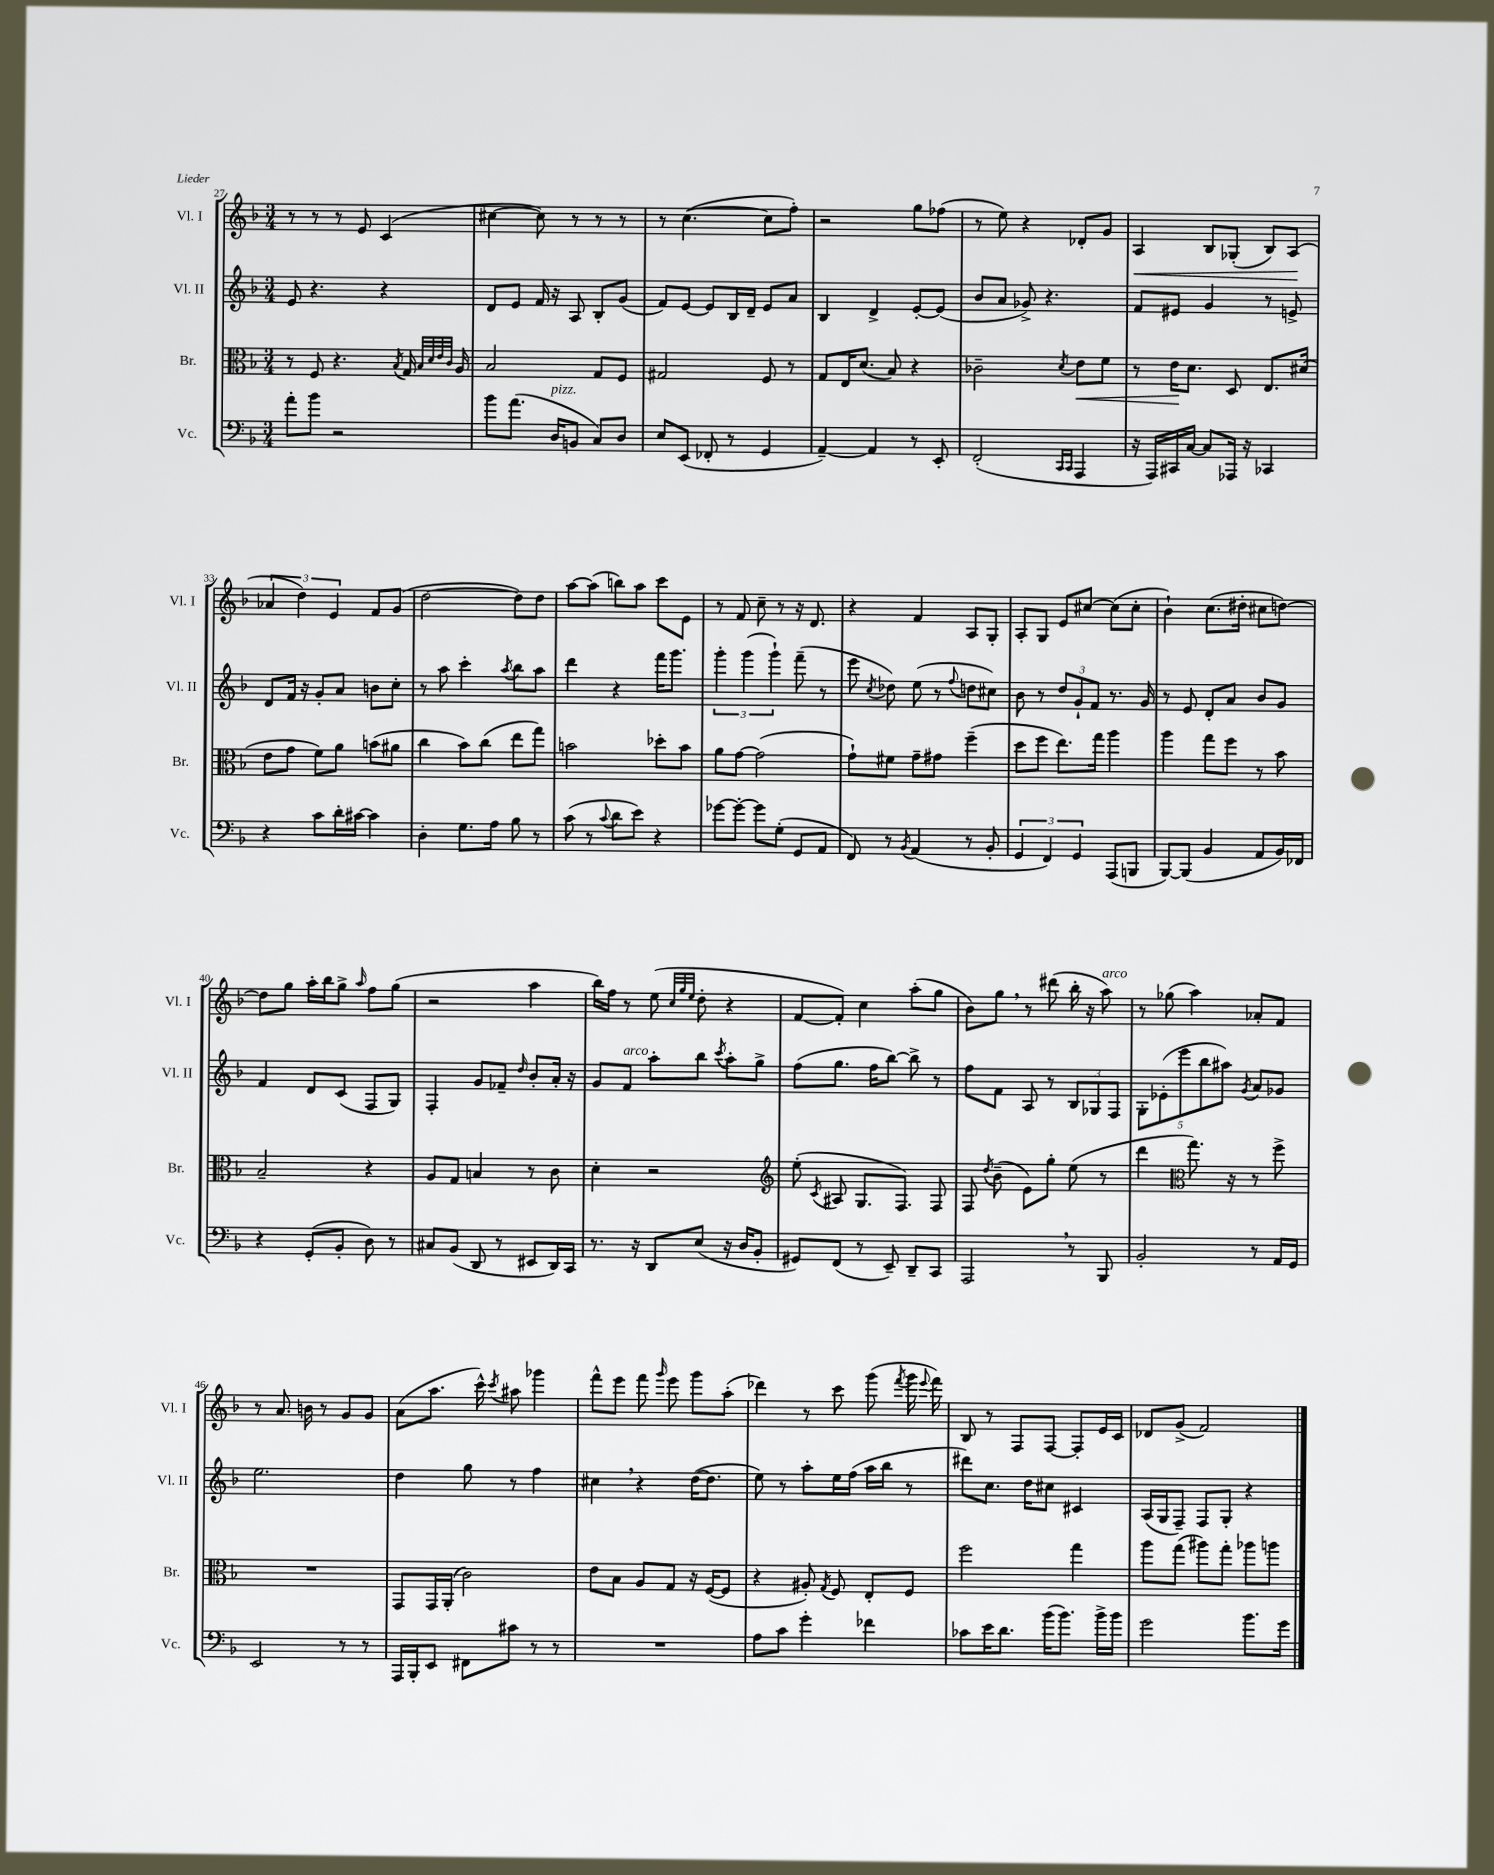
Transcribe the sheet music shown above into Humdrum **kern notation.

**kern	**kern	**kern	**kern
*staff4	*staff3	*staff2	*staff1
*clefF4	*clefC3	*clefG2	*clefG2
*k[b-]	*k[b-]	*k[b-]	*k[b-]
*M3/4	*M3/4	*M3/4	*M3/4
8a'\L	8r	8e/	8r
8b-\J	8F/	4.r	8r
2r	4.r	.	8r
.	.	.	8e/
.	.	4r	(4c/
.	8qB-/	.	.
.	16G/	.	.
.	32qqB-/LLL	.	.
.	32qqd/	.	.
.	32qqe/	.	.
.	32qqc/JJJ	.	.
.	16A/	.	.
=	=	=	=
8b-\L	2B-/	8d/L	[4cc#\
(8.a\J	.	8e/J	.
.	.	16f/	8cc#\])
16D/LK	.	16r	.
8BB/J	.	8A/	8r
8C/L)	8G/L	8B-'/L	8r
8D/J	8F/J	(8g/J	8r
=	=	=	=
8E/L	2G#/	8f/L)	8r
(8EE/J	.	[8e/J	([4.cc\
8FF-'/	.	8e/]L	.
8r	.	16B-/L	.
.	.	16d~/JJ	.
4GG/	8F/	8e/L	8cc\]L
.	8r	8a/J	8ff'\J)
=	=	=	=
[4AA~/)	8G/L	4B-/	2r
.	16E/K	.	.
.	(8.d/J	.	.
4AA/]	.	4d^/	.
.	8B-/)	.	.
8r	4r	[8e'/L	8gg\L
8EE'/	.	(8e/]J	(8ff-\J
=	=	=	=
(2FF'/	2c-~\	8b-/L	8r
.	.	8a/J	8ee\)
.	.	8g-^/)	4r
.	.	4.r	.
16qqCC/LL	.	.	.
16qqCC/JJ	8qd/	.	.
4AAA/	8e\L	.	8d-'/L
.	8f\J	.	8g/J
=	=	=	=
16r	8r	8f/L	4A/
16AAA/LL)	.	.	.
16CC#/	16e\LK	8e#/J	.
[16C/JJ	8.d\J	.	.
8C/]L	.	4g/	8B-/L
16AAA-/Jk	8D/	.	(8G-'/J
16r	.	.	.
4CC-/	8.E/L	8r	8B-/L)
.	.	8e^/	(8A/J
.	(16d#/Jk	.	.
=	=	=	=
4r	8e\L	8d/L	6a-/
.	8g\J	16f/Jk	.
.	.	.	6dd\)
.	.	16r	.
8c\L	8f\L)	8g'/L	.
.	.	.	6e/
16d'\L	8a\J	8a/J	.
[16c#\JJ	.	.	.
4c#\]	(8b\L	8b\L	8f/L
.	8a#\J	8cc'\J	(8g/J
=	=	=	=
4D'\	4cc\	8r	[2dd\
.	.	8aa\	.
8.G\L	8b-\L)	4ccc'\	.
.	(8cc\J	.	.
16A\Jk	.	.	.
.	.	8qaa/	.
8B-\	8ee\L	8bb-\L	8dd\]L)
8r	8gg\J)	8aa\J	8dd\J
=	=	=	=
(8c\	2b\	4ddd\	[8aa\L
8r	.	.	(8aa\]J
8qqc/	.	.	.
8d\L	.	4r	8bb\L)
8e\J)	.	.	8aa\J
4r	8dd-'\L	16fff\LK	8ccc\L
.	.	8.ggg\J	.
.	8b\J	.	8e\J
=	=	=	=
[8g-\L	8a\L	6ggg'\	8r
8g-'\_J	[8g\J	.	8f/
.	.	(6ggg\	.
8g-\]L	(2g\]	.	8cc~\
.	.	6ggg`\)	.
(8G'\J	.	.	8r
8GG/L	.	(8fff~\	16r
.	.	.	8.d/
8AA/J	.	8r	.
=	=	=	=
8FF/)	8g`\L)	8eee\	4r
.	.	8qcc/	.
8r	8f#\J	8dd-\)	.
8qBB-/	.	.	.
(4AA/	8g~\L	(8ee\	4f/
.	8g#\J	8r	.
.	.	8qqff/	.
8r	(4ff~\	8dd\L	8A/L
8BB-'/	.	8cc#\J)	8G'/J
=	=	=	=
6GG/	8dd\L	8b-\	8A'/L
.	8ff\J	8r	8G/J
6FF/)	.	.	.
.	8.ee\L)	12dd/L	8e/L
6GG/	.	12g`/	.
.	.	.	[8cc#/J
.	.	12f/J	.
.	16gg\Jk	.	.
(8AAA/L	4aa\	8.r	(8cc#\]L
8BBB/J	.	.	8cc#'\J
.	.	16g/	.
=	=	=	=
[8BBB-/L)	4aa\	8r	4b-`\)
(8BBB-/]J	.	8e/	.
4BB-/	8gg\L	8d'/L	(8.cc\L
.	8ff\J	8a/J	.
.	.	.	16dd#'\Jk
8AA/L	8r	8b-/L	8cc#\L
16BB-/L)	8b-\	8g/J	[8dd\J)
16FF-/JJ	.	.	.
=	=	=	=
4r	2B-~/	4f/	8dd\]L
.	.	.	8gg\J
(8GG'/L	.	8d/L	16aa'\LL
.	.	.	16bb-\J
8BB-'/J	.	(8c/J	8gg^\J
.	.	.	16qqaa/
8D\)	4r	8F/L	8ff\L
8r	.	8G/J)	(8gg\J
=	=	=	=
8C#/L	8A/L	4F'/	2r
(8BB-/J	8G/J	.	.
8DD/	4B/	8g/L	.
8r	.	8f-~/J	.
.	.	16qqdd/	.
8EE#/L	8r	8b-'/L	4aa\
16DD/L)	8c\	16a'/Jk	.
16CC/JJ	.	16r	.
=	=	=	=
8.r	4d'\	8g/L	16bb-\LL)
.	.	.	16ff\JJ
.	.	8f/J	8r
16r	.	.	.
8DD/L	2r	8aa'\L	(8ee\
.	.	.	32qqcc/LLL
.	.	.	32qqgg/
.	.	.	32qqee/JJJ
(8E/J	.	8bb-\J	8dd'\
.	.	8qccc/	.
16r	.	8aa'\L	4r
16D/LK	.	.	.
8BB-'/J	.	8gg^\J	.
=	=	=	=
*	*clefG2	*	*
8GG#/L)	(8ee'\	(8ff\L	[8f/L
.	8qc/	.	.
(8FF/J	8A#/	8.gg\J	8f'/]J)
8r	8.G/L	.	4cc\
.	.	16ff\LK	.
8EE~/)	.	[8bb-\J)	.
.	8.F/J)	.	.
8DD~/L	.	8bb-^\]	(8aa'\L
8CC/J	8F/	8r	8gg\J
=	=	=	=
2AAA/	8F/	8ff\L	8b-\L)
.	8qdd/	.	.
.	(8b-~\	8f\J	8gg\J
.	8e\L)	8A/	8r
.	8gg'\J	8r	(8ddd#\
8r	(8ee\	12B-/L	16bb-'\
.	.	.	16r
.	.	12G-/	.
8BBB-/	8r	.	8aa\)
.	.	12F/J	.
=	=	=	=
2BB-'/	4ddd\	10G'\L	8r
.	.	(10e-'\	.
.	.	.	(8gg-\
.	.	10eee\	.
*	*clefC3	*	*
.	8.gg\)	.	4aa\)
.	.	10bb-\	.
.	.	10aa#\J)	.
.	16r	.	.
.	.	8qg/	.
8r	8r	8a/L	8a-'/L
16AA/LL	8ff^\	8g-/J	8f/J
16GG/JJ	.	.	.
=	=	=	=
2EE/	2.r	2.ee\	8r
.	.	.	8.a/
.	.	.	16b\
.	.	.	8r
8r	.	.	8g/L
8r	.	.	8g/J
=	=	=	=
16AAA/LL	8GG/L	4dd\	(8a\L
16BBB-'/J	.	.	.
8EE/J	16GG/L	.	8.aa\J
.	(16AA'/JJ	.	.
8FF#\L	2c\)	8gg\	.
.	.	.	16ccc^^\)
.	.	.	8qccc/
8c#\J	.	8r	8aa#\
8r	.	4ff\	4ggg-\
8r	.	.	.
=	=	=	=
2.r	8e\L	4cc#\	8fff^^\L
.	8B-\J	.	8eee\J
.	8A/L	4r	8fff\
.	.	.	16qqggg/
.	8G/J	.	8eee\
.	16r	([16dd\LK	8ggg\L
.	([16F/LK	8.dd\]J	.
.	8F/]J	.	(8aa'\J
=	=	=	=
8A\L	4r	8ee\)	4ddd-\)
8c\J	.	8r	.
4g'\	8A#'/)	8aa'\L	8r
.	8qG/	.	.
.	8F/	16ee\L	8ccc\
.	.	(16ff\JJ	.
4f-\	8E'/L	16aa\LL	(8ggg\
.	.	16bb-\JJ	.
.	.	.	8qfff/
.	8F/J	8r	16ggg\
.	.	.	8qqeee/
.	.	.	16fff\)
=	=	=	=
8c-\L	2ff\	8ddd#\L)	8B-/
16e\K	.	8.cc\J	8r
8.d\J	.	.	.
.	.	.	8F/L
.	.	16dd\LK	.
(16b-\LK	.	8cc#\J	[8F/J
8.b-\J)	.	.	.
.	4gg\	4c#/	8F'/]L
16b-^\LL	.	.	16e/L
16b-\JJ	.	.	16c/JJ
=	=	=	=
2g\	8aa\L	(16A/LL	8d-/L
.	.	16G/J	.
.	(8gg\J	8F~/J)	(8g^/J
.	8aa#\L)	8F/L	2f/)
.	8gg'\J	8G'/J	.
8.b-\L	8aa-\L	4r	.
.	8aa\J	.	.
16g\Jk	.	.	.
==	==	==	==
*-	*-	*-	*-
